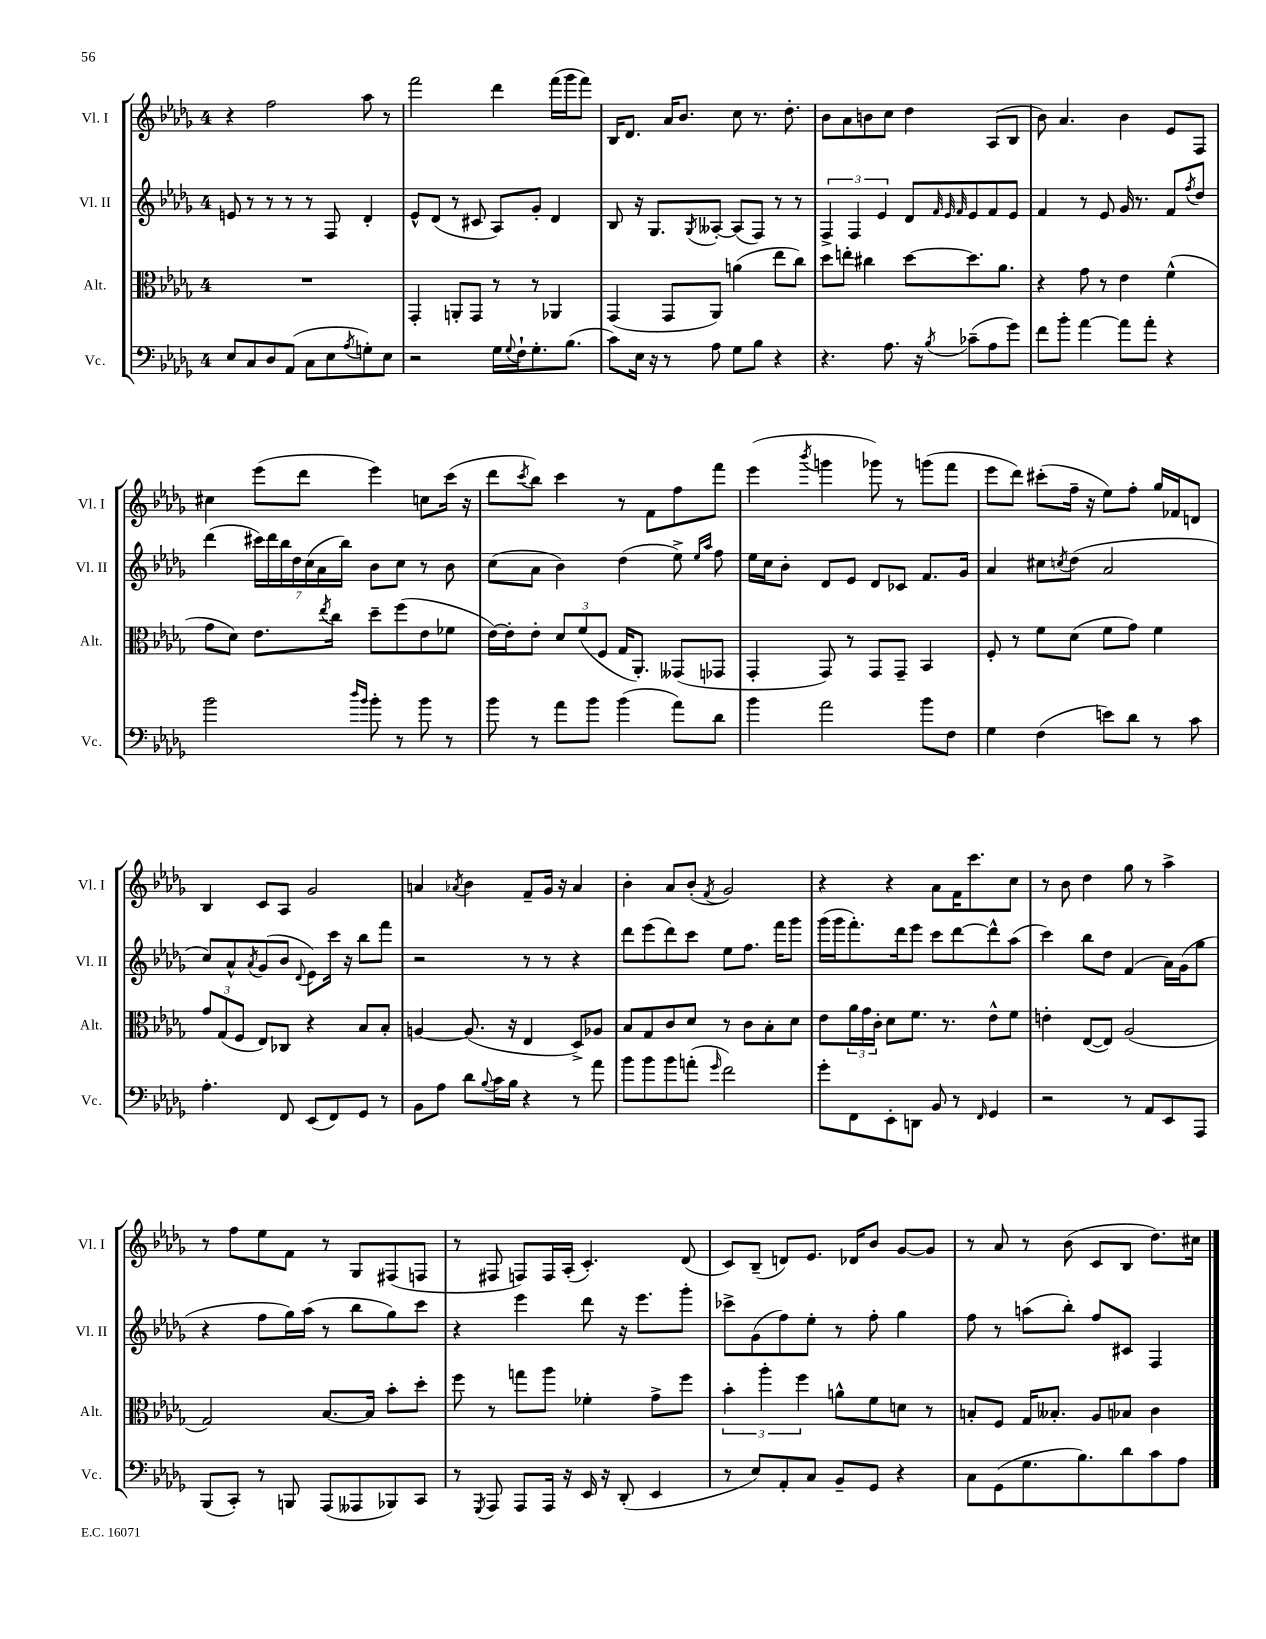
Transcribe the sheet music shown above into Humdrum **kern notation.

**kern	**kern	**kern	**kern
*staff4	*staff3	*staff2	*staff1
*clefF4	*clefC3	*clefG2	*clefG2
*k[b-e-a-d-g-]	*k[b-e-a-d-g-]	*k[b-e-a-d-g-]	*k[b-e-a-d-g-]
*M4/4	*M4/4	*M4/4	*M4/4
8E-	1r	8e	4r
8C	.	8r	.
8D-	.	8r	2ff
(8AA-	.	8r	.
8C	.	8r	.
8E-	.	8F	.
8qA-	.	.	.
8G')	.	4d-'	8aa-
8E-	.	.	8r
=	=	=	=
2r	4GG-'	8e-^^	2fff
.	.	(8d-	.
.	8AA'	8r	.
.	8GG-	8c#	.
16G-	8r	8A-)	4ddd-
8qqG-	.	.	.
16F`	.	.	.
8.G-'	8r	8g-'	.
.	4AA-	4d-	(16fff
(8.B-	.	.	16ggg-
.	.	.	8fff)
=	=	=	=
8c)	(4GG-	8B-	16B-
.	.	.	8.d-
16E-	.	16r	.
16r	.	8.G-	.
8r	8GG-	.	16a-
.	.	.	8.b-
.	.	8qG-	.
8A-	8AA-)	[8A--'	.
8G-	(4a	(8A--]	8cc
8B-	.	8F)	8.r
4r	8ee-	8r	.
.	.	.	8.dd-'
.	8cc)	8r	.
=	=	=	=
4.r	8dd-	6F^	8b-
.	8ee'	.	8a-
.	.	6F	.
.	4cc#	.	8b
.	.	6e-	.
8.A-	.	.	8cc
.	[8dd-	8d-	4dd-
16r	.	.	.
.	.	32qqf	.
.	.	32qqe-	.
8qB-	.	32qqf	.
(8c-~	8.dd-]	8e-	.
8A-	.	8f	(8A-
.	8.a-	.	.
8g-)	.	8e-	8B-
=	=	=	=
8f	4r	4f	8b-)
8b-'	.	.	4.a-
[4a-	8g-	8r	.
.	8r	8e-	.
8a-]	4e-	16g-	4b-
.	.	8.r	.
8a-'	.	.	.
4r	(4f^^	8f	8e-
.	.	8qff	.
.	.	8dd-	8F
=	=	=	=
2b-	8g-	(4ddd-	4cc#
.	8d-)	.	.
.	8.e-	28ccc#)	(8eee-
.	.	28ddd-	.
.	.	28bb-	.
.	.	28dd-	.
.	.	.	8ddd-
.	.	(28cc	.
.	.	28a-	.
.	8qee-	.	.
.	16cc	.	.
.	.	28bb-)	.
16qqdd-	.	.	.
16qqb-	.	.	.
8b-'	8dd-~	8b-	4eee-)
8r	(8ff	8cc	.
8b-	8e-	8r	8cc
8r	8f-	8b-	(16ccc
.	.	.	16r
=	=	=	=
8b-	[16e-)	(8cc	8ddd-
.	16e-']	.	.
.	.	.	8qccc
8r	8e-'	8a-	8bb-)
8a-	12d-	4b-)	4ccc
.	(12f	.	.
8b-	.	.	.
.	12F	.	.
(4b-	16G-	(4dd-	8r
.	8.AA-')	.	.
.	.	.	8f
8a-)	(8GG--	8ee-^)	8ff
.	.	16qqee-	.
.	.	16qqaa-	.
8d-	8GG-	8ff	8fff
=	=	=	=
4b-	4GG-'	16ee-	(4eee-
.	.	16cc	.
.	.	8b-'	.
.	.	.	8qbbb-
2a-	8GG-)	8d-	4ggg
.	8r	8e-	.
.	8GG-	8d-	8ggg-)
.	8GG-~	8c-	8r
8b-	4BB-	8.f	(8ggg
8F	.	.	8fff
.	.	16g-	.
=	=	=	=
4G-	8F'	4a-	8eee-
.	8r	.	8ddd-)
(4F	8f	8cc#	(8ccc#'
.	.	8qcc	.
.	(8d-	(8dd-	16ff~
.	.	.	16r
8e)	8f	2a-	8ee-)
8d-	8g-)	.	8ff'
8r	4f	.	16gg-
.	.	.	16f-
8c	.	.	8d
=	=	=	=
4.A-'	12g-	8cc)	4B-
.	(12G-	.	.
.	.	8a-^^	.
.	12F	.	.
.	.	8qa-	.
.	8E-)	(8g-	8c
8FF	8C-	8b-	8A-
.	.	8qqd-	.
(8EE-	4r	8e-)	2g-
8FF)	.	16ccc	.
.	.	16r	.
8GG-	8B-	8bb-	.
8r	8B-'	8fff	.
=	=	=	=
8BB-	[4A	2r	4a
8A-	.	.	.
.	.	.	8qa-
8d-	(8.A]	.	4b-
8qqB-	.	.	.
16c	.	.	.
16B-	16r	.	.
4r	4E-	8r	8f~
.	.	8r	16g-
.	.	.	16r
8r	8D-^)	4r	4a-
8a-	8A-	.	.
=	=	=	=
8b-	8B-	8ddd-	4b-'
8b-	8G-	(8eee-	.
8b-	8c	8ddd-)	8a-
(8a'	8d-	8ccc	(8b-'
16qqg-	.	.	8qf
2f)	8r	8ee-	2g-)
.	8c	8.ff	.
.	8B-'	.	.
.	.	16fff	.
.	8d-	8ggg-	.
=	=	=	=
8g-'	8e-	(16ggg-	4r
.	.	16ggg-	.
8FF	24a-	8.fff')	.
.	24g-	.	.
.	24c'	.	.
8EE-'	8d-	.	4r
.	.	16ddd-	.
8DD	8.f	8eee-	.
8BB-	.	8ccc	8a-
.	8.r	.	.
8r	.	[8ddd-	16f
.	.	.	8.ccc
16qqFF	.	.	.
4GG-	8e-^^	8ddd-^^]	.
.	8f	(8aa-	8cc
=	=	=	=
2r	4e'	4ccc)	8r
.	.	.	8b-
.	([8E-	8bb-	4dd-
.	8E-])	8dd-	.
8r	(2A-	(4f	8gg-
8AA-	.	.	8r
8EE-	.	16a-)	4aa-^
.	.	(16g-	.
8AAA-	.	8gg-	.
=	=	=	=
(8BBB-	2G-)	4r	8r
8CC')	.	.	8ff
8r	.	8ff	8ee-
8BBB	.	16gg-)	8f
.	.	(16aa-	.
(8AAA-	[8.B-	8r	8r
8AAA--	.	8bb-	8G-
.	16B-]	.	.
8BBB-)	8b-'	8gg-)	(8F#
8CC	8dd-'	8ccc	8F
=	=	=	=
8r	8ff	4r	8r
8qGGG-	.	.	.
8AAA-	8r	.	8F#
8AAA-	8gg	4eee-	8F)
16AAA-	8aa-	.	16F
16r	.	.	(16A-'
16EE-	4f-'	8ddd-	4.c')
16r	.	.	.
(8DD-'	.	16r	.
.	.	8.eee-	.
4EE-	8g-^	.	.
.	8ff	8ggg-'	(8d-
=	=	=	=
8r	6b-'	8ccc-^	8c)
8E-)	.	(8g-	(8B-~
.	6aa-'	.	.
8AA-'	.	8ff)	8d)
.	6ff	.	.
8C	.	8ee-'	8.e-
8BB-~	8a^^	8r	.
.	.	.	16d-
8GG-	8f	8ff'	8b-
4r	8d	4gg-	[8g-
.	8r	.	8g-]
=	=	=	=
8C	8B'	8ff	8r
(8GG-	8F	8r	8a-
8.G-	16G-	(8aa	8r
.	8.B--'	.	.
.	.	8bb-')	(8b-
8.B-)	.	.	.
.	8A-	8ff	8c
8d-	8B-	8c#	8B-
8c	4c	4F	8.dd-)
8A-	.	.	.
.	.	.	16cc#
==	==	==	==
*-	*-	*-	*-
